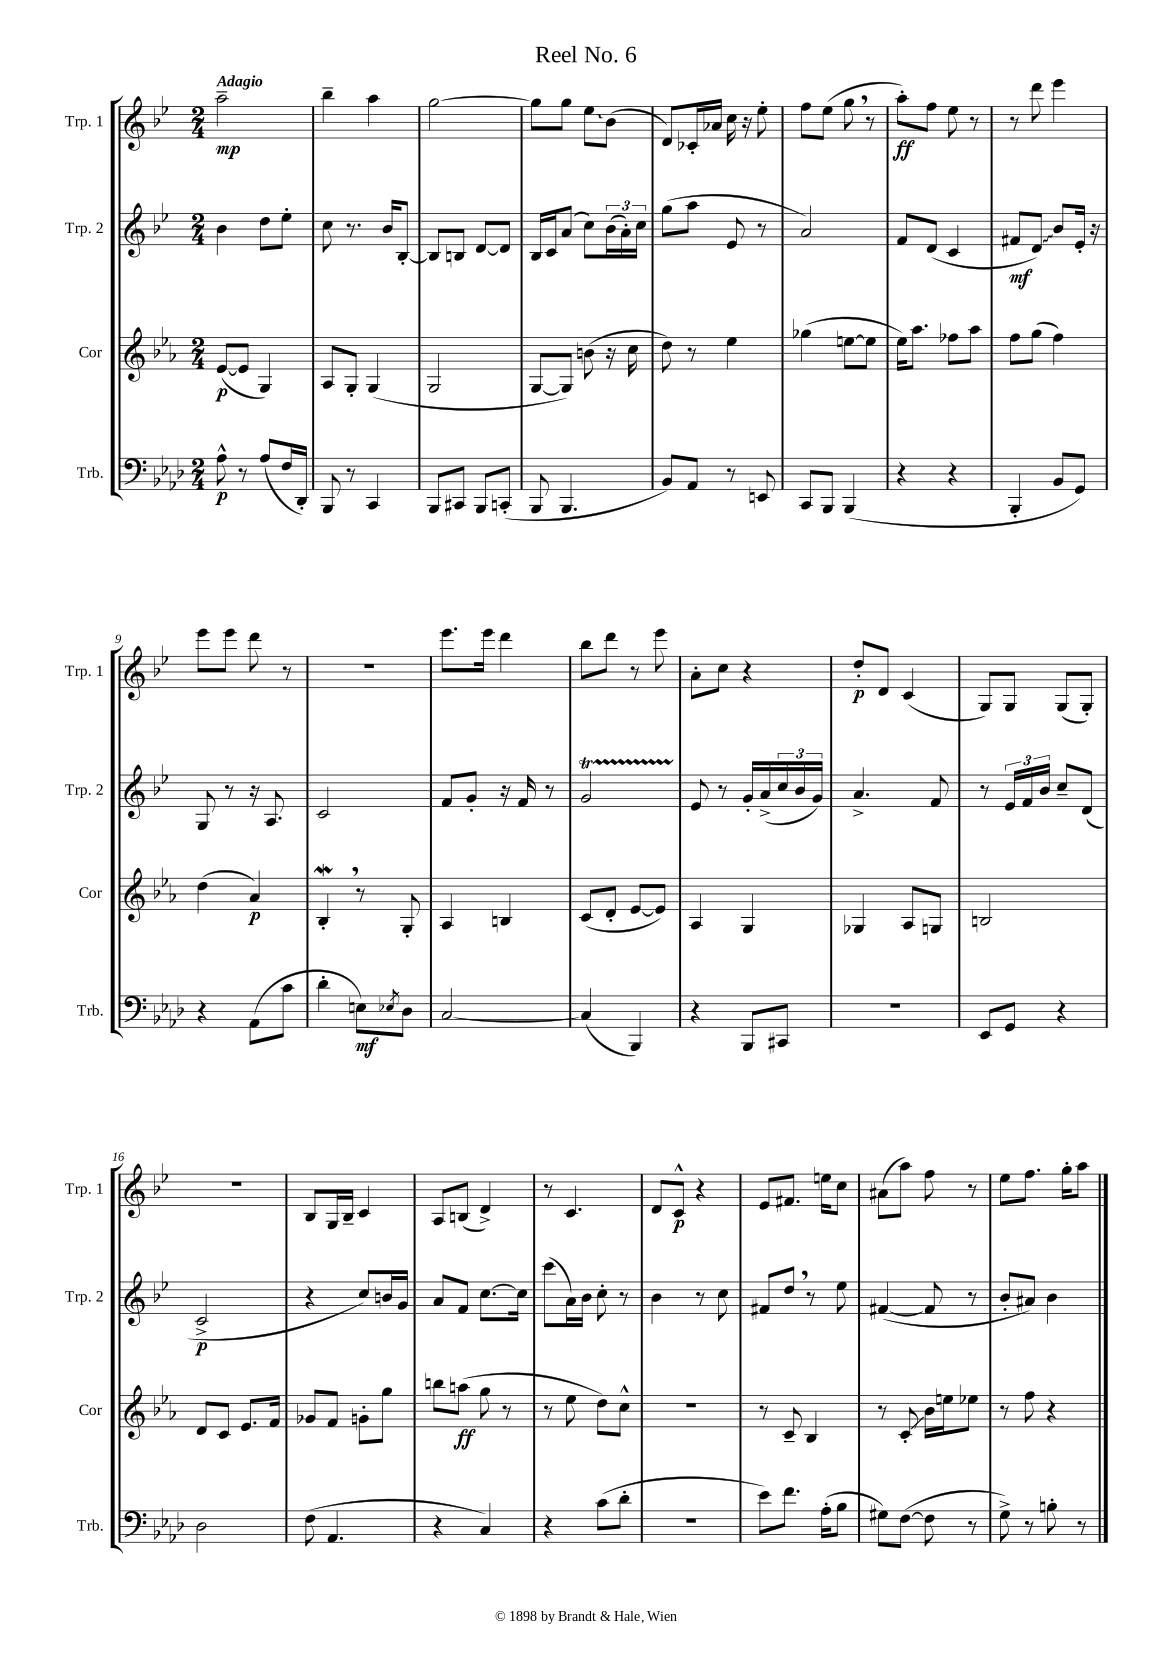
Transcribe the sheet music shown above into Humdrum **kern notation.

**kern	**kern	**kern	**kern
*staff4	*staff3	*staff2	*staff1
*clefF4	*clefG2	*clefG2	*clefG2
*k[b-e-a-d-]	*k[b-e-a-]	*k[b-e-]	*k[b-e-]
*M2/4	*M2/4	*M2/4	*M2/4
8A-^^	([8e-	4b-	2aa~
8r	8e-]	.	.
(8A-	4G)	8dd	.
16F	.	8ee-'	.
16DD-')	.	.	.
=	=	=	=
8BBB-	8A-	8cc	4bb-~
8r	8G'	8.r	.
4CC	(4G	.	4aa
.	.	16b-	.
.	.	[8B-'	.
=	=	=	=
8BBB-	2G	8B-]	[2gg
8CC#	.	8B	.
8BBB-	.	[8d	.
(8CC'	.	8d]	.
=	=	=	=
8BBB-	[8G	16B-	8gg]
.	.	16c	.
4.BBB-	8G])	(8a	8gg
.	(8b	8cc)	8ee-
.	16r	(24b-	(8b-
.	.	24a')	.
.	16cc	.	.
.	.	24cc	.
=	=	=	=
8BB-)	8dd)	(8gg	8d)
8AA-	8r	8aa	16c-'
.	.	.	16a-
8r	4ee-	8e-	16cc
.	.	.	16r
8EE	.	8r	8ee-'
=	=	=	=
8CC	(4gg-	2a)	8ff
8BBB-	.	.	(8ee-
(4BBB-	[8ee	.	8gg
.	8ee]	.	8r
=	=	=	=
4r	16ee-)	8f	8aa')
.	8.aa-	.	.
.	.	(8d	8ff
4r	8ff-	4c	8ee-
.	8aa-	.	8r
=	=	=	=
4BBB-'	8ff	8f#	8r
.	(8gg	8d)	8ddd
8BB-	4ff)	8b-	4eee-
8GG)	.	16e-'	.
.	.	16r	.
=	=	=	=
4r	(4dd	8G	8eee-
.	.	8r	8eee-
(8AA-	4a-)	16r	8ddd
.	.	8.A	.
8c	.	.	8r
=	=	=	=
4d-'	4B-'	2c	2r
8E)	8r	.	.
8qE-	.	.	.
8D-	8G'	.	.
=	=	=	=
[2C	4A-	8f	8.eee-
.	.	8g'	.
.	.	.	16eee-
.	4B	16r	4ddd
.	.	16f	.
.	.	8r	.
=	=	=	=
(4C]	(8c	2g	8bb-
.	8d'	.	8ddd
4BBB-)	[8e-	.	8r
.	8e-])	.	8eee-
=	=	=	=
4r	4A-	8e-	8a'
.	.	8r	8cc
8BBB-	4G	16g'	4r
.	.	(16a^	.
8CC#	.	24cc	.
.	.	24b-	.
.	.	24g)	.
=	=	=	=
2r	4G-	4.a^	8dd'
.	.	.	8d
.	8A-	.	(4c
.	8G	8f	.
=	=	=	=
8EE-	2B	8r	8G)
8GG	.	24e-	8G
.	.	24f	.
.	.	24b-	.
4r	.	8cc~	(8G
.	.	(8d	8G')
=	=	=	=
2D-	8d	2c^	2r
.	8c	.	.
.	8.e-	.	.
.	16f	.	.
=	=	=	=
(8F	8g-	4r	8B-
4.AA-	8f	.	16G
.	.	.	16B-~
.	8g'	8cc)	4c
.	8gg	16b	.
.	.	16g	.
=	=	=	=
4r	8bb	8a	8A
.	(8aa	8f	(8B
4C)	8gg	[8.cc	4d^)
.	8r	.	.
.	.	16cc]	.
=	=	=	=
4r	8r	(8ccc	8r
.	8ee-	16a)	4.c
.	.	16b-	.
(8c	8dd)	8cc'	.
8d-'	8cc^^	8r	.
=	=	=	=
2r	2r	4b-	8d
.	.	.	8c^^
.	.	8r	4r
.	.	8cc	.
=	=	=	=
8e-)	8r	8f#	8e-
8.f	8c~	8dd	8.f#
.	4B-	8r	.
(16A-'	.	.	16ee
8B-	.	8ee-	8cc
=	=	=	=
8G#)	8r	([4f#	(8a#
([8F	8c'	.	8aa)
8F]	16b-	8f#]	8ff
.	16ee	.	.
8r	8ee-	8r	8r
=	=	=	=
8G^)	8r	8b-'	8ee-
8r	8ff	8a#)	8.ff
8B'	4r	4b-	.
.	.	.	16gg'
8r	.	.	8aa
==	==	==	==
*-	*-	*-	*-
